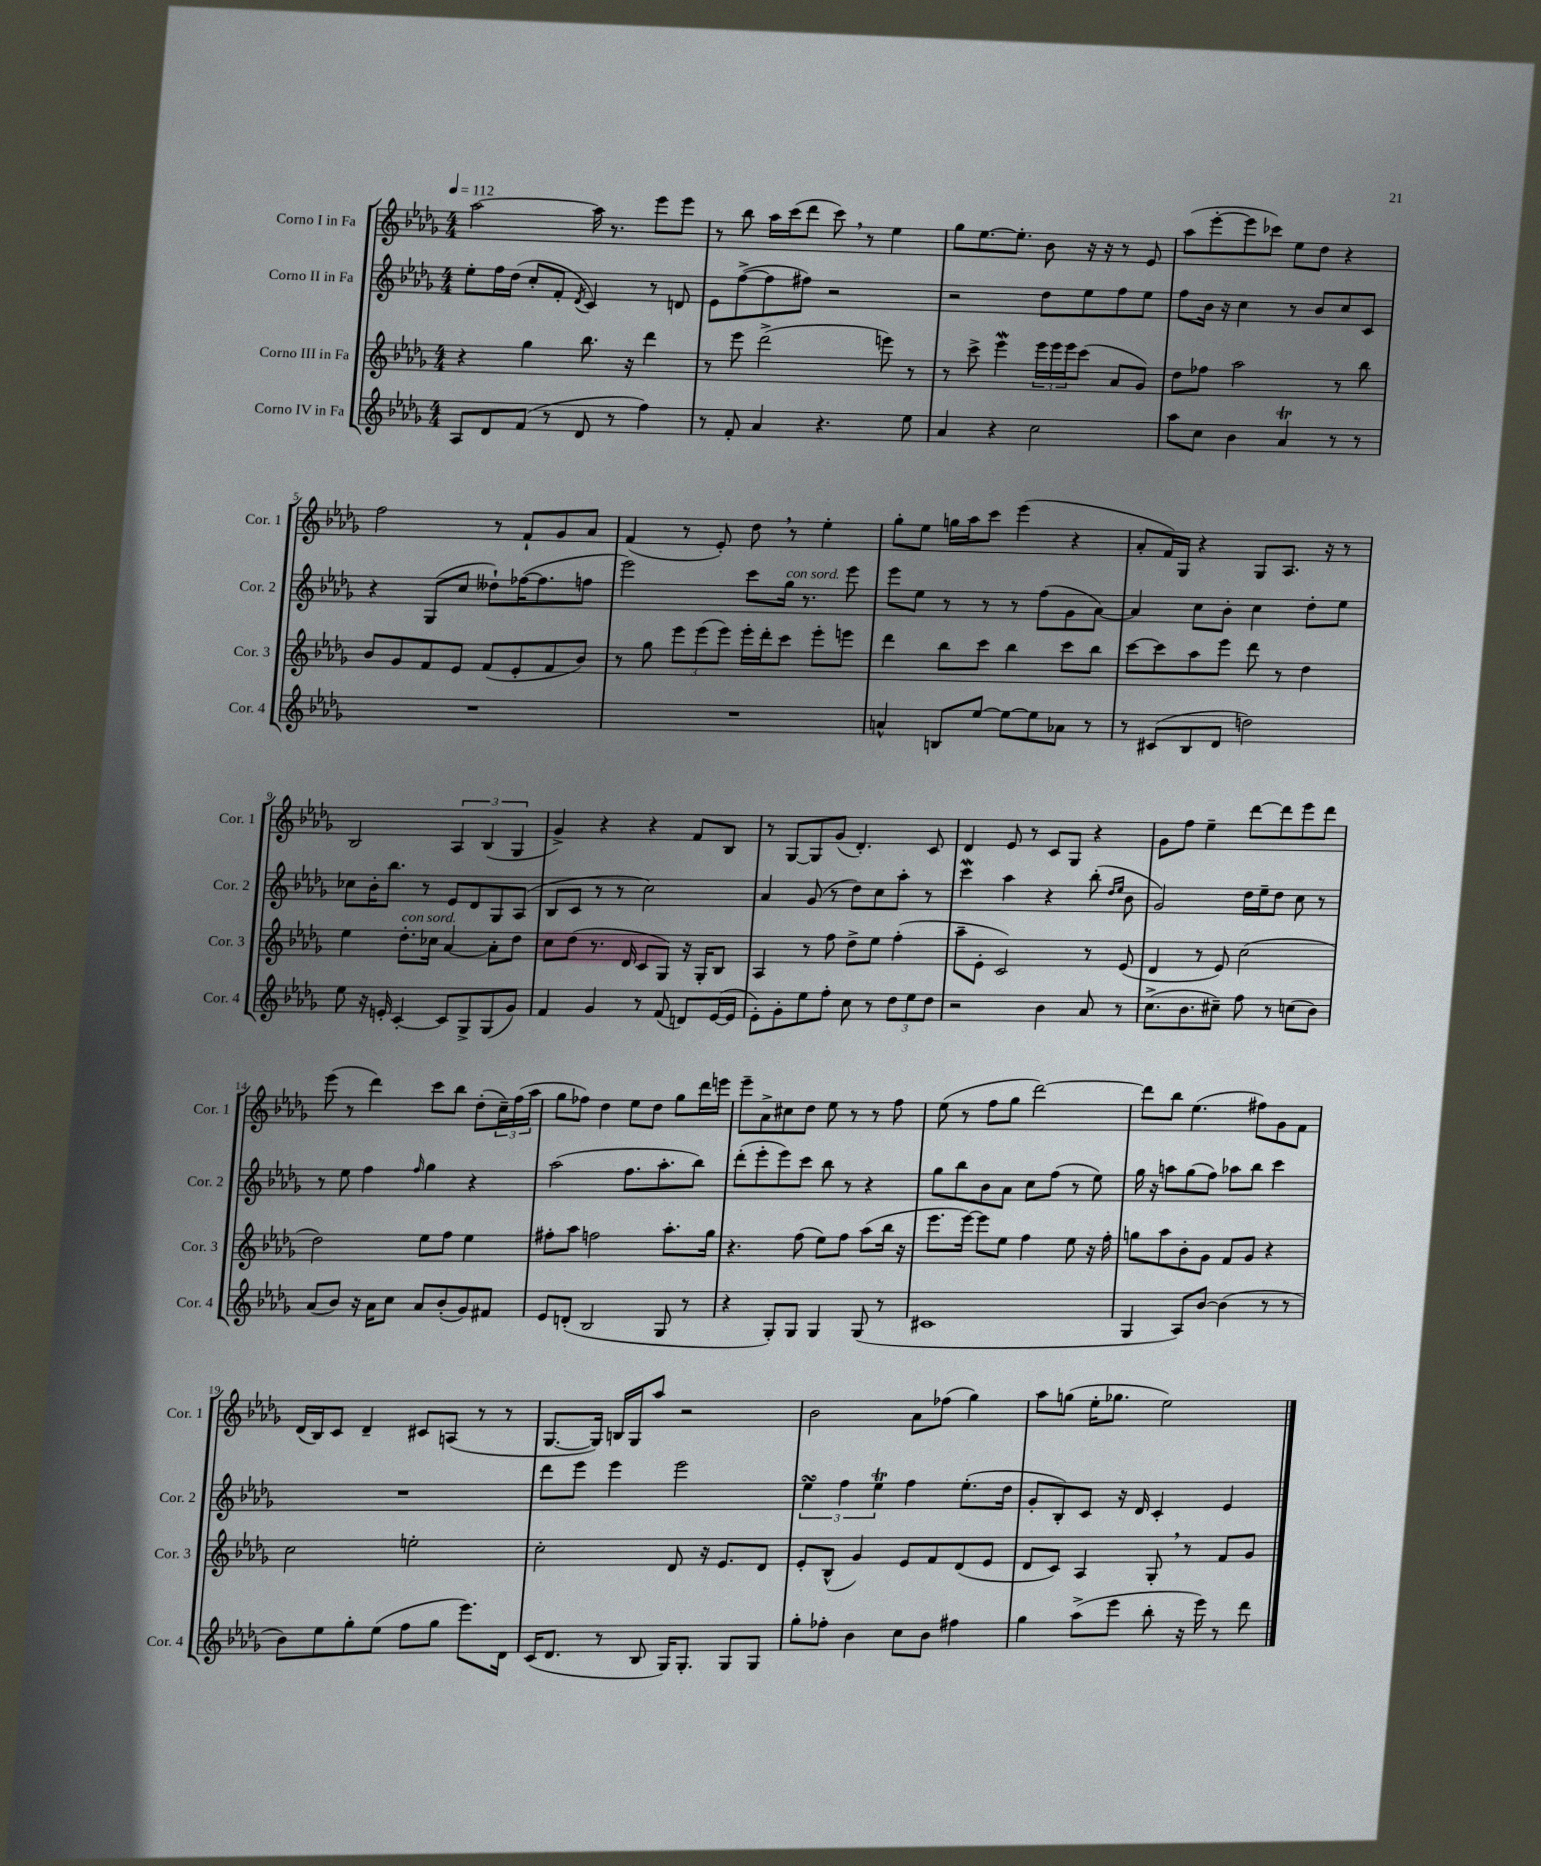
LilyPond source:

<<
\new StaffGroup <<
\new Staff = "s0" \with { instrumentName = "Corno I in Fa" shortInstrumentName = "Cor. 1" } {
    \clef treble \key des \major \numericTimeSignature \time 4/4 \tempo 4 = 112
    aes''2~ aes''16 r8. ees'''8 ees'''8 |
    r8 bes''8 aes''16 c'''16( des'''8 c'''8) \breathe r8 ees''4 |
    ges''8 ees''8.~ ees''8.-. bes'8 r16 r16 r8 ees'8 |
    aes''8( ees'''8~-. ees'''8 ces'''8) ees''8 des''8 r4 |
    f''2 r8 f'8-! ges'8 aes'8 |
    f'4( r8 ees'8-.) des''8 \breathe r8 ees''4-. |
    ges''8-. ees''8 g''16 aes''16 c'''8 ees'''4( r4 |
    aes'8-. f'16) ges16 r4 ges8 aes8. r16 r8 |
    bes2 \tuplet 3/2 { aes4 bes4( ges4 } |
    ges'4->) r4 r4 f'8 bes8 |
    r8 ges8~ ges8 ges'8( des'4.-.) c'8 |
    des'4 ees'8 r8 c'8 ges8 r4 |
    ges'8 f''8 ees''4-- des'''8~ des'''8 ees'''8 des'''8 |
    ees'''8( r8 des'''4) c'''8 bes''8 des''8-.( \tuplet 3/2 { c''16--) f''16( aes''16 } |
    ges''8 fes''8) des''4 ees''8 des''8 ges''8 des'''16 e'''16 |
    ees'''8-- aes'8-> cis''8 des''8 ees''8 r8 r8 f''8 |
    ees''8( r8 f''8 ges''8 des'''2~) |
    des'''8 bes''8 ees''4.( fis''8) ges'8 f'8 |
    des'16( bes16) c'8 des'4-- cis'8 a8( r8 r8 |
    ges8.~ ges16) b16 ges16 aes''8 r2 |
    bes'2 aes'8 fes''8( ges''4) |
    aes''8 g''8( ees''16-. ges''8. ees''2) \bar "|." |
}
\new Staff = "s1" \with { instrumentName = "Corno II in Fa" shortInstrumentName = "Cor. 2" } {
    \clef treble \key des \major \numericTimeSignature \time 4/4
    ees''8-. f''16 des''16( c''8-. f'8-. \acciaccatura { des'8 } c'4) r8 d'8 |
    ees'8 f''8~->( f''8 fis''8) r2 |
    r2 des''8 ees''8 f''8 ees''8 |
    f''8 bes'16 r16 c''4 r8 bes'8 c''8 c'8 |
    r4 ges8( c''8 deses''8-!) fes''16~( fes''8. f''8 |
    ees'''2) c'''8 ges''16^\markup { \italic "con sord." } r8. ees'''8 |
    ees'''8 ees''8 r8 r8 r8 f''8( ges'8 aes'8~) |
    aes'4 c''8 bes'8-. c''4 des''8-. ees''8 |
    ces''8 bes'16-. bes''8. r8 ees'8 des'8 ges8 aes8( |
    bes8 c'8 r8 r8 c''2) |
    aes'4 ges'8( r8 des''8) c''8 aes''8-. r8 |
    c'''4\mordent aes''4 r4 bes''8-.( \grace { des''16 ees''16 } bes'8 |
    ges'2) des''16 ees''16-- des''8 c''8 r8 |
    r8 ees''8 f''4 \grace { f''16 } ges''4 r4 |
    aes''2( f''8. aes''8.-. bes''8) |
    des'''8-.( ees'''8-. ees'''8) c'''8 bes''8 r8 r4 |
    ges''8 bes''8 bes'8 aes'8 c''8 f''8( r8 ees''8) |
    ges''16 r16 a''8 ges''8( f''8) aes''8 bes''8 c'''4 |
    R1 |
    des'''8 ees'''8 ees'''4 ees'''2 |
    \tuplet 3/2 { ees''4\turn f''4 ees''4\trill } f''4 ees''8.-.( des''16 |
    ges'8-. bes8-.) c'8 r16 des'16 c'4-. ees'4 \bar "|." |
}
\new Staff = "s2" \with { instrumentName = "Corno III in Fa" shortInstrumentName = "Cor. 3" } {
    \clef treble \key des \major \numericTimeSignature \time 4/4
    r4 ges''4 bes''8. r16 des'''4 |
    r8 ees'''8 des'''2->( e'''8) r8 |
    r8 c'''8-> ees'''4\mordent \tuplet 3/2 { ees'''16 ees'''16 ees'''16 } c'''8( aes'8 ges'8) |
    des''8 fes''8 aes''2 r8 bes''8 |
    bes'8 ges'8 f'8 ees'8 f'8( ees'8-. f'8 bes'8) |
    r8 ges''8 \tuplet 3/2 { ees'''8 ees'''8( ees'''8) } ees'''16-. des'''16-. c'''8 ees'''8-. e'''8 |
    des'''4 bes''8 c'''8 bes''4 c'''8 bes''8 |
    c'''8~ c'''8 aes''8 ees'''8 des'''8 r8 des''4 |
    ees''4 des''8.-.^\markup { \italic "con sord." } ces''16 aes'4~ aes'8-. des''8 |
    c''8 des''8( r8. des'16 c'8 ges8) r16 ges16-. bes8 |
    aes4 r8 f''8 des''8-> ees''8 f''4-.( |
    aes''8-- ees'8-. c'2) r8 ees'8( |
    des'4 r8 ees'8) c''2( |
    des''2) ees''8 f''8 ees''4 |
    fis''8-. aes''8 f''2 aes''8.-. ges''16 |
    r4. f''8( ees''8) f''8 aes''8( bes''16 r16 |
    ees'''8. ees'''16~) ees'''8 ees''8 f''4 ees''8 r16 f''16-. |
    g''8 aes''8 bes'8-. ges'8 f'8 ges'8 r4 |
    c''2 e''2-. |
    c''2-. des'8 r16 ees'8. des'8 |
    ees'8-. bes8-^( ges'4) ees'8 f'8 des'8( ees'8 |
    des'8 c'8) aes4 ges8-. \breathe r8 f'8 ges'8 \bar "|." |
}
\new Staff = "s3" \with { instrumentName = "Corno IV in Fa" shortInstrumentName = "Cor. 4" } {
    \clef treble \key des \major \numericTimeSignature \time 4/4
    aes8 des'8 f'8( r8 des'8 r8 f''4) |
    r8 f'8-. aes'4 r4. ees''8 |
    aes'4 r4 c''2 |
    aes''8 c''8 bes'4 aes'4\trill r8 r8 |
    R1 |
    R1 |
    a'4-^ b8 ees''8~ ees''8~ ees''8 aes'8 r8 |
    r8 cis'8( bes8 des'8 d''2) |
    ees''8 r16 e'16-. c'4~-. c'8 ges8-> ges8( ges'8) |
    f'4 ges'4 r8 f'8( d'8) ees'16~( ees'16 |
    ees'8-.) ges'8-. ees''8 f''8-. c''8 r8 \tuplet 3/2 { des''8 ees''8 des''8 } |
    r2 bes'4 aes'8 r8 |
    c''8.->( bes'8. cis''8--) f''8 r8 c''8( bes'8) |
    aes'8( bes'8) r16 aes'16 c''8 aes'8 bes'8-.( ges'8) fis'8 |
    ees'8 d'8-.( bes2 ges8 r8 |
    r4 ges8-.) ges8 ges4 ges8( r8 |
    cis'1 |
    ges4 aes8) bes'8~ bes'4( r8 r8 |
    bes'8) ees''8 ges''8-. ees''8( f''8 ges''8 ees'''8.) des'16 |
    c'16( des'8. r8 bes8 ges16) ges8.-. ges8 ges8 |
    ges''8-. fes''8-. bes'4 c''8 bes'8 fis''4 |
    ges''4 aes''8->( ees'''8 bes''8-. r16 ees'''16) r8 des'''8 \bar "|." |
}
>>
>>
